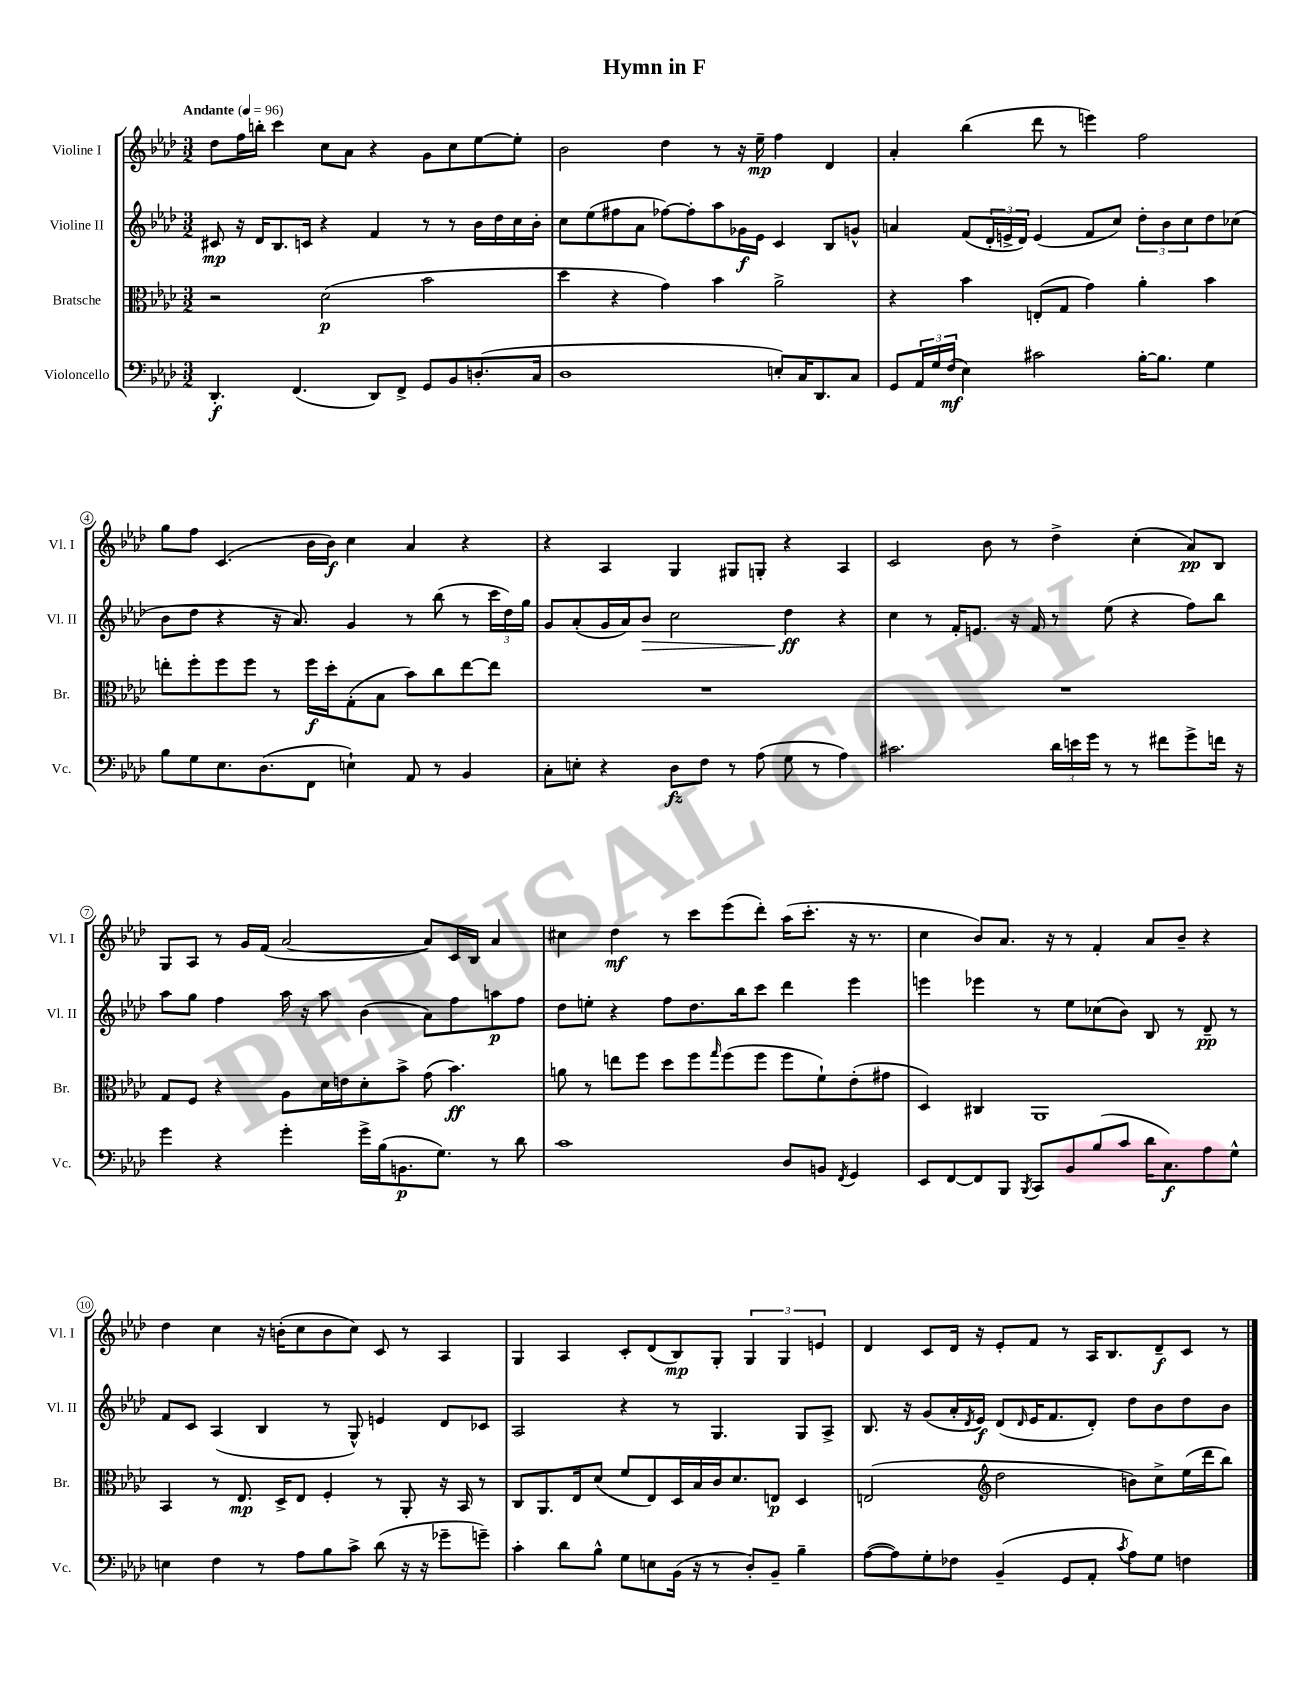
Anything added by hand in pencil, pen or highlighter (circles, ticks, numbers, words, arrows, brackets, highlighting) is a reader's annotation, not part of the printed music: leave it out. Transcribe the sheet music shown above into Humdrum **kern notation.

**kern	**kern	**kern	**kern
*staff4	*staff3	*staff2	*staff1
*clefF4	*clefC3	*clefG2	*clefG2
*k[b-e-a-d-]	*k[b-e-a-d-]	*k[b-e-a-d-]	*k[b-e-a-d-]
*M3/2	*M3/2	*M3/2	*M3/2
*MM96	*MM96	*MM96	*MM96
4.DD-'	2r	8c#	8dd-
.	.	16r	16ff
.	.	16d-	16bb'
.	.	8.B-	4ccc
(4.FF	.	.	.
.	.	16c	.
.	(2d-	4r	8cc
.	.	.	8a-
8DD-)	.	4f	4r
8FF^	.	.	.
8GG	2b-	8r	8g
8BB-	.	8r	8cc
(8.D'	.	16b-	[8ee-
.	.	16dd-	.
.	.	16cc	8ee-']
16C	.	16b-'	.
=	=	=	=
1D-	4dd-	8cc	2b-
.	.	(8ee-	.
.	4r	8ff#	.
.	.	8a-	.
.	4g)	[8ff-)	4dd-
.	.	8ff-']	.
.	4b-	8aa-	8r
.	.	16g-	16r
.	.	16e-	16ee-~
8E')	2a-^	4c	4ff
16C	.	.	.
8.DD-	.	.	.
.	.	8B-	4d-
8C	.	8g^^	.
=	=	=	=
8GG	4r	4a	4a-'
24AA-	.	.	.
24G	.	.	.
(24F	.	.	.
4E-)	4b-	(8f	(4bb-
.	.	24d-'	.
.	.	24e^	.
.	.	24d-)	.
2c#	(8E'	(4e	8ddd-
.	8G	.	8r
.	4g)	8f	4eee)
.	.	8cc)	.
[16B-'	4a-'	12dd-'	2ff
8.B-]	.	.	.
.	.	12b-	.
.	.	12cc	.
4G	4b-	8dd-	.
.	.	(8cc-	.
=	=	=	=
8B-	8ee'	8b-	8gg
8G	8ff'	8dd-	8ff
8.E-	8ff	4r	(4.c
.	8ff	.	.
(8.D-	.	.	.
.	8r	16r	.
.	.	8.a-)	.
8FF	16ff	.	16b-
.	16dd-'	.	16b-)
4E`)	(8G'	4g	4cc
.	8B-	.	.
8AA-	8b-)	8r	4a-
8r	8cc	(8bb-	.
4BB-	[8ee	8r	4r
.	8ee]	24ccc	.
.	.	24dd-)	.
.	.	24gg	.
=	=	=	=
8C'	1.r	8g	4r
8E'	.	(8a-'	.
4r	.	16g	4A-
.	.	16a-)	.
.	.	8b-	.
8D-	.	2cc	4G
8F	.	.	.
8r	.	.	8G#
(8A-	.	.	8G'
8G	.	4dd-	4r
8r	.	.	.
4A-)	.	4r	4A-
=	=	=	=
2.c#	1.r	4cc	2c
.	.	8r	.
.	.	16f'	.
.	.	8.e	.
.	.	.	8b-
.	.	16r	8r
.	.	16f	.
24d-	.	8r	4dd-^
24e	.	.	.
24g	.	.	.
8r	.	(8ee-	.
8r	.	4r	(4cc'
8f#	.	.	.
8g^	.	8ff)	8a-)
16f	.	8bb-	8B-
16r	.	.	.
=	=	=	=
4g	8G	8aa-	8G
.	8F	8gg	8A-
4r	4r	4ff	8r
.	.	.	16g
.	.	.	(16f
4g'	8A-	16aa-	[2a-
.	.	16r	.
.	16d-	8aa-	.
.	16e	.	.
16g^	8d-'	(4b-	.
(16B-	.	.	.
8.BB	8b-^	.	.
.	(8g	8a-)	8a-])
8.G)	.	.	.
.	4.b-)	8ff	16c
.	.	.	16B-
8r	.	8aa	4a-
8d-	.	8ff	.
=	=	=	=
1c	8a	8dd-	4cc#
.	8r	8ee'	.
.	8ee	4r	4dd-
.	8ff	.	.
.	8dd-	8ff	8r
.	8ff	8.dd-	8ccc
.	16qqgg	.	.
.	(8ff	.	(8eee-
.	.	16bb-	.
.	8ff	8ccc	8ddd-')
8D-	8ff	4ddd-	(16aa-
.	.	.	8.ccc'
8BB	8f`)	.	.
8qFF	.	.	.
4GG	(8e-'	4eee-	16r
.	.	.	8.r
.	8g#	.	.
=	=	=	=
8EE-	4D-)	4eee	4cc
[8FF	.	.	.
8FF]	4C#	4eee-	8b-)
8BBB-	.	.	8.a-
8qBBB-	.	.	.
8CC	1AA-	8r	.
.	.	.	16r
8BB-	.	8ee-	8r
(8B-	.	(8cc-	4f'
8c	.	8b-)	.
16d-	.	8B-	8a-
8.C)	.	.	.
.	.	8r	8b-~
8A-	.	8d-~	4r
8G^^	.	8r	.
=	=	=	=
4E	4BB-	8f	4dd-
.	.	8c	.
4F	8r	(4A-	4cc
.	8.E-	.	.
8r	.	4B-	16r
.	16D-^	.	(16b'
8A-	8E-	.	8cc
8B-	4F'	8r	8b
8c^	.	8G^^)	8cc)
(8d-	8r	4e	8c
16r	8AA-'	.	8r
16r	.	.	.
8g-~	16r	8d-	4A-
.	16BB-	.	.
8g~)	8r	8c-	.
=	=	=	=
4c'	8C	2A-	4G
.	8.AA-	.	.
8d-	.	.	4A-
.	16E-	.	.
8B-^^	(8d-	.	.
8G	8f	4r	8c'
8E	8E-)	.	(8d-
(16BB-	16D-	8r	8B-)
16r	16B-	.	.
8r	16c	4.G	8G'
.	8.d-	.	.
8D-')	.	.	6G
8BB-~	8E	.	.
.	.	.	6G
4B-~	4D-	8G	.
.	.	.	6e
.	.	8A-^	.
=	=	=	=
([8A-	(2E	8.B-	4d-
8A-])	.	.	.
.	.	16r	.
8G'	.	(8g	8c
8F-	.	16a-'	16d-
.	.	8qd-	.
.	.	16e-)	16r
*	*clefG2	*	*
(4BB-~	2dd-	(8d-	8e-'
.	.	16qqd-	.
.	.	16e-	8f
.	.	8.f	.
8GG	.	.	8r
8AA-'	.	8d-')	16A-
.	.	.	8.B-
8qc	.	.	.
8A-)	8b)	8dd-	.
8G	8cc^	8b-	8d-~
4F	(16ee-	8dd-	8c
.	16ddd-	.	.
.	8bb-)	8b-	8r
==	==	==	==
*-	*-	*-	*-
